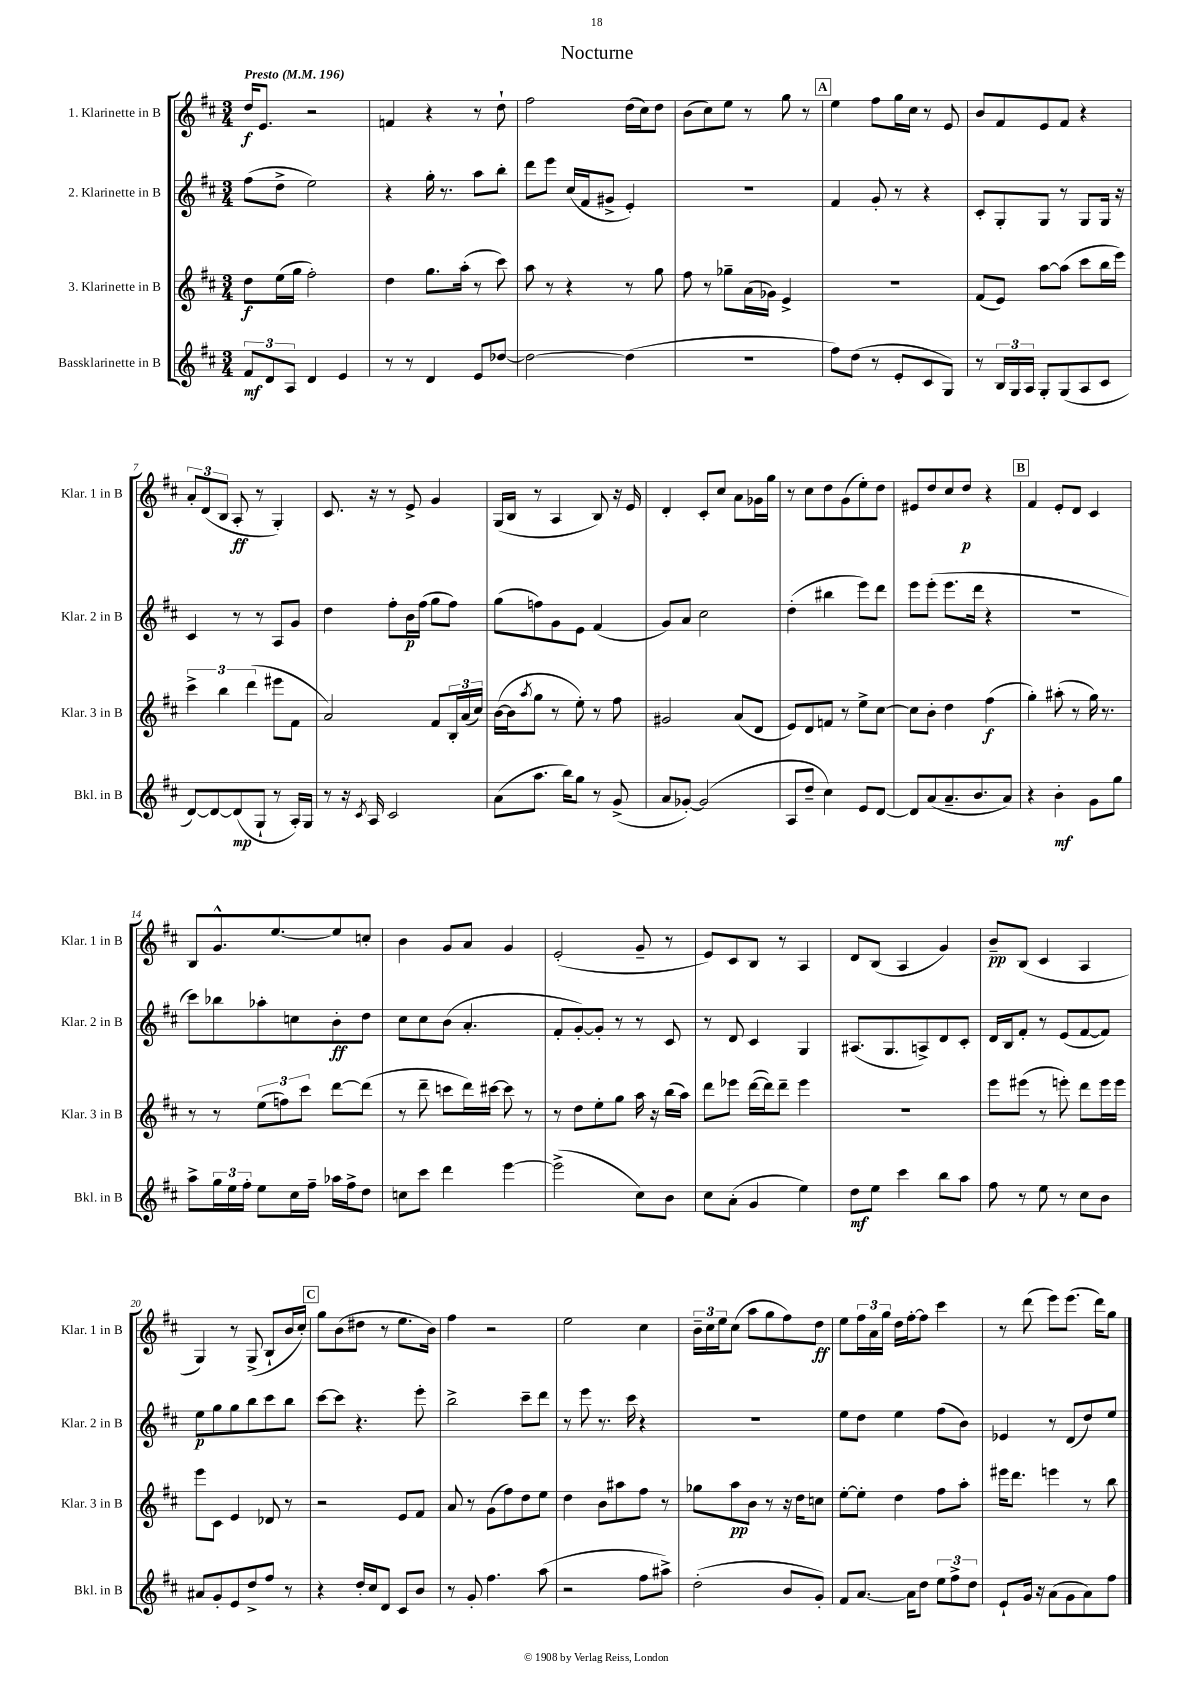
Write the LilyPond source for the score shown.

\header { title = "Nocturne" }
<<
\new StaffGroup <<
\new Staff = "s0" \with { instrumentName = "1. Klarinette in B" shortInstrumentName = "Klar. 1 in B" } {
    \clef treble \key d \major \numericTimeSignature \time 3/4 \tempo "Presto" 4 = 196
    d''16\f e'8. r2 |
    f'4 r4 r8 d''8-! |
    fis''2 d''16( cis''16) d''8 |
    b'8( cis''8) e''8 r8 g''8 r8 |
    \mark \markup { \box "A" } e''4 fis''8 g''16 cis''16 r8 e'8 |
    b'8 fis'8 e'8 fis'8 r4 |
    \tuplet 3/2 { a'8-. d'8( b8 } a8-.\ff r8 g4-.) |
    cis'8. r16 r8 e'8-> g'4 |
    g16( b16 r8 a4 b8) r16 e'16 |
    d'4-. cis'8-. cis''8 a'8 ges'16 g''16 |
    r8 cis''8 d''8 g'8( e''8-.) d''8 |
    eis'8 d''8 cis''8 d''8\p r4 |
    \mark \markup { \box "B" } fis'4 e'8-. d'8 cis'4 |
    b8 g'8.-^ e''8.~ e''8 c''8-. |
    b'4 g'8 a'8 g'4 |
    e'2-.( g'8-- r8 |
    e'8) cis'8 b8 r8 a4 |
    d'8 b8( a4 g'4) |
    b'8--\pp b8( cis'4 a4 |
    g4) r8 g8->( b8-! b'16 cis''16-.) |
    \mark \markup { \box "C" } g''8 b'8( dis''8 r8 e''8. b'16) |
    fis''4 r2 |
    e''2 cis''4 |
    \tuplet 3/2 { b'16-- cis''16 e''16 } cis''8( a''8 g''8 fis''8) d''8\ff |
    e''8 \tuplet 3/2 { fis''16 a'16 g''16 } d''16 fis''16~-. fis''8 cis'''4 |
    r8 d'''8( e'''8) e'''8.( d'''16) g''8 \bar "|." |
}
\new Staff = "s1" \with { instrumentName = "2. Klarinette in B" shortInstrumentName = "Klar. 2 in B" } {
    \clef treble \key d \major \numericTimeSignature \time 3/4
    fis''8( d''8-> e''2) |
    r4 g''16-. r8. a''8 b''8-. |
    d'''8 e'''8 cis''16( fis'16 gis'8-> e'4-.) |
    R2. |
    \mark \markup { \box "A" } fis'4 g'8-. r8 r4 |
    cis'8-. g8-. g8 r8 g8 g16 r16 |
    cis'4 r8 r8 a8 g'8 |
    d''4 fis''8-. b'16\p fis''16( g''8 fis''8) |
    g''8( f''8) g'8 e'8 fis'4( |
    g'8) a'8 cis''2 |
    d''4-.( bis''4 e'''8) d'''8 |
    e'''8 e'''8-.( e'''8. d'''16 r4 |
    \mark \markup { \box "B" } R2. |
    cis'''8) bes''8 aes''8-. c''8 b'8-.\ff d''8 |
    cis''8 cis''8 b'8( a'4.-. |
    fis'8-. g'8~-.) g'8-. r8 r8 cis'8 |
    r8 d'8 cis'4 g4 |
    ais8.( g8. a8->) d'8 cis'8-. |
    d'16 b16 fis'8-. r8 e'8( fis'8~ fis'8) |
    e''8\p g''8 g''8 b''8 cis'''8 b''8 |
    \mark \markup { \box "C" } cis'''8~ cis'''8 r4. e'''8-. |
    b''2-> cis'''8-- d'''8 |
    r8 e'''8 r8. cis'''16 r4 |
    R2. |
    e''8 d''8 e''4 fis''8( b'8) |
    ees'4 r8 d'8( d''8) e''8 \bar "|." |
}
\new Staff = "s2" \with { instrumentName = "3. Klarinette in B" shortInstrumentName = "Klar. 3 in B" } {
    \clef treble \key d \major \numericTimeSignature \time 3/4
    d''8\f e''16( g''16 fis''2-.) |
    d''4 g''8. a''16-.( r8 cis'''8) |
    a''8 r8 r4 r8 g''8 |
    fis''8 r8 ges''8-- a'16( ges'16) e'4-> |
    \mark \markup { \box "A" } R2. |
    fis'8( e'8) a''8~ a''8( cis'''8 b''16 e'''16) |
    \tuplet 3/2 { cis'''4-> b''4 d'''4( } eis'''8 fis'8 |
    a'2) fis'8 \tuplet 3/2 { b16-. a'16( cis''16) } |
    b'16~( b'16 \acciaccatura { a''8 } g''8 r8 e''8-.) r8 fis''8 |
    gis'2 a'8( d'8 |
    e'8) d'8 f'8 r8 e''8-> cis''8~ |
    cis''8 b'8-. d''4 fis''4\f( |
    \mark \markup { \box "B" } g''4-.) ais''8-.( r8 g''16) r8. |
    r8 r8 \tuplet 3/2 { e''8( f''8) cis'''8 } d'''8~ d'''8( |
    r8 d'''8-- c'''8 d'''16) cis'''16~ cis'''8 r8 |
    r8 d''8 e''8-. g''8 a''16 r16 b''16( a''16) |
    d'''8 ees'''8 d'''16~( d'''16) d'''8-- ees'''4 |
    R2. |
    e'''8 eis'''8( r8 e'''8-.) d'''8 e'''16 e'''16 |
    e'''8 cis'8 e'4 des'8 r8 |
    \mark \markup { \box "C" } r2 e'8 fis'8 |
    a'8 r8 g'8( fis''8) d''8 e''8 |
    d''4 b'8 ais''8 fis''8 r8 |
    ges''8 a''8\pp b'8 r8 r16 d''16 c''8 |
    e''8~-. e''8-. d''4 fis''8 a''8-. |
    eis'''16 d'''8. e'''4 r8 b''8 \bar "|." |
}
\new Staff = "s3" \with { instrumentName = "Bassklarinette in B" shortInstrumentName = "Bkl. in B" } {
    \clef treble \key d \major \numericTimeSignature \time 3/4
    \tuplet 3/2 { fis'8\mf d'8 a8 } d'4 e'4 |
    r8 r8 d'4 e'8 des''8~ |
    des''2~ des''4( |
    R2. |
    \mark \markup { \box "A" } fis''8) d''8( r8 e'8-. cis'8 g8) |
    r8 \tuplet 3/2 { b16 g16 a16 } g8-. g8( a8 cis'8 |
    d'8~) d'8~ d'8\mp( g8-! r8 a16-.) g16 |
    r8 r16 \acciaccatura { cis'8 } a16 cis'2 |
    a'8( a''8. b''16) g''8 r8 g'8->( |
    a'8 ges'8~-.) ges'2( |
    a8 d''8-- cis''4) e'8 d'8~ |
    d'8 a'8( a'8.-- b'8. a'8) |
    \mark \markup { \box "B" } r4 b'4-.\mf g'8 g''8 |
    a''8-> \tuplet 3/2 { g''16 e''16 fis''16-. } e''8 cis''16 fis''16-- aes''16 fis''16-> d''8 |
    c''8 cis'''8 d'''4 e'''4~ |
    e'''2->( cis''8) b'8 |
    cis''8 a'8-.( g'4 e''4) |
    d''8\mf e''8 cis'''4 b''8 a''8 |
    fis''8 r8 e''8 r8 cis''8 b'8 |
    ais'8 g'8-. e'8 d''8-> fis''8 r8 |
    \mark \markup { \box "C" } r4 d''16-. cis''16 d'8 cis'8 b'8 |
    r8 g'8-. fis''4. a''8( |
    r2 fis''8 ais''8->) |
    d''2-.( b'8 g'8-.) |
    fis'8 a'8.~ a'16 d''8 \tuplet 3/2 { e''8 fis''8-> d''8 } |
    e'8-! g'16 r16 a'8( g'8 a'8) fis''8 \bar "|." |
}
>>
>>
